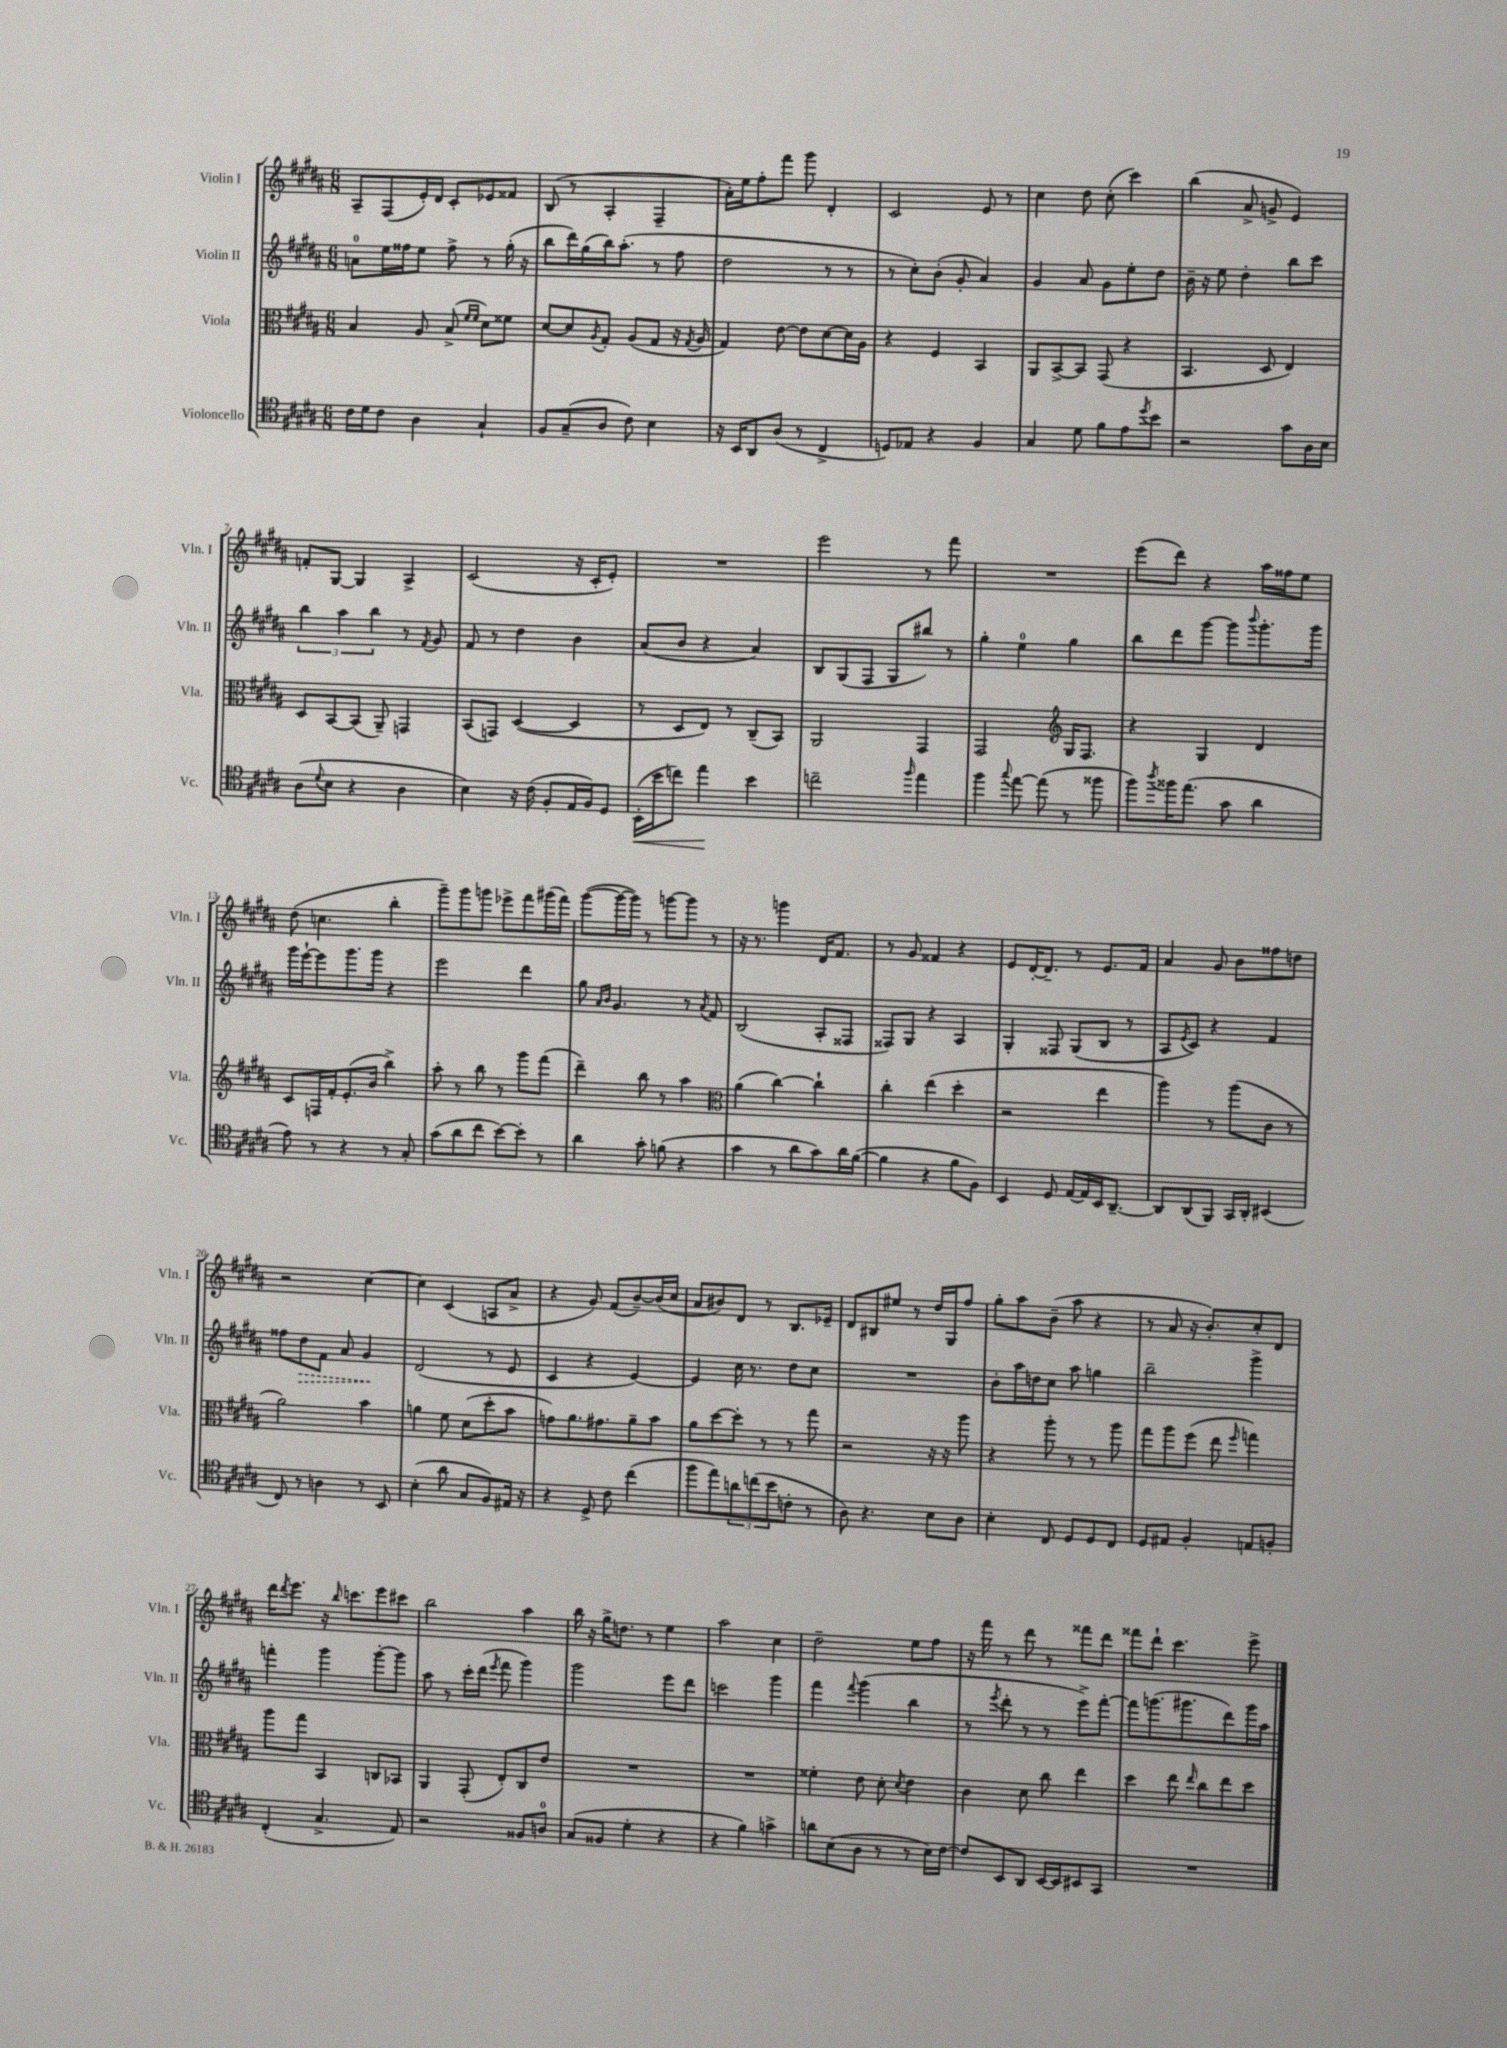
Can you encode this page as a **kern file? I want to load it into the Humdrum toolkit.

**kern	**kern	**kern	**kern
*staff4	*staff3	*staff2	*staff1
*clefC4	*clefC3	*clefG2	*clefG2
*k[f#c#g#d#a#]	*k[f#c#g#d#a#]	*k[f#c#g#d#a#]	*k[f#c#g#d#a#]
*M6/8	*M6/8	*M6/8	*M6/8
16c#	4B	8a	8A#~
16d#	.	.	.
8c#	.	16ee	(8F#
.	.	16ff##	.
4A#	8A#	8ee	16e')
.	.	.	16d#
.	(8B^	8ff##^	8c#'
.	16qqf#	.	.
.	16qqf#	.	.
4G#`	8d#)	8r	8e-
.	8f##	(16gg#'	8f##
.	.	16r	.
=	=	=	=
8F#	[8d#	8bb	(8B
(8G#~	8d#]	16ddd#)	8r
.	.	(16gg#	.
.	8qA#	.	.
8A#	8G#'	16bb)	4A#'
.	.	(8.aa#'	.
8c#)	(8A#	.	.
4B	8G#	8r	4F#~
.	16r	8ff#	.
.	8qG#	.	.
.	16A#	.	.
=	=	=	=
16r	4G#)	2dd#	16a#')
16BB	.	.	16ee
8AA#	.	.	8ff#'
(8A#	[8e	.	8fff#
8r	8e]	.	8ggg#
4C#^	[8d#	8r	4d#'
.	16d#]	8r	.
.	16A#	.	.
=	=	=	=
8D)	4r	8r	2c#
8E-	.	8cc#')	.
4r	4F#	(8b'	.
.	.	8g#'	.
4F#	4BB	4a#)	8e
.	.	.	8r
=	=	=	=
4G#	8AA#	4g#	4cc#
.	[8BB^	.	.
8d#	8BB]	8a#	8dd#
8f#	(8GG#	8g#	(8cc#'
8e	4r	8ee'	4ccc#)
8qdd#	.	.	.
8b	.	8dd#	.
=	=	=	=
2r	4.BB	16b~	(4bb
.	.	16r	.
.	.	8ee	.
.	.	4dd#'	8a#^
.	8D#	.	8g^
8g#	4E)	8bb	4e)
16A#	.	8ccc#	.
16B	.	.	.
=	=	=	=
(8A#	8D#	6bb	8f'
8qqd#	.	.	.
8B	[8BB	.	[8G#
.	.	6aa#	.
4r	(8BB]	.	4G#]
.	.	6bb	.
.	8AA#~)	.	.
4A#	4GG	8r	4A#^
.	.	8qf#	.
.	.	8g#	.
=	=	=	=
4B)	(8BB	8f#	(2c#
.	8GG)	8r	.
16r	([4D#	4dd#	.
(16c#	.	.	.
8F#'	.	.	.
16E	4D#]	4b	16r
16F#)	.	.	16c#'
8D#	.	.	8e')
=	=	=	=
(16BB'	8r	(8a#	2.r
16b	.	.	.
8cc)	8D#	8b	.
4ee	8E)	4r	.
.	8r	.	.
4b	(8C#~	4a#)	.
.	8BB)	.	.
=	=	=	=
2cc~	2AA#	8B	2eee
.	.	(8G#	.
.	.	8F#	.
.	.	8G#	.
16qqff#	.	.	.
4ee	4GG#	8bb#)	8r
.	.	8r	8fff#
=	=	=	=
4ff#	2GG#	4gg#'	2.r
8qqgg#	.	.	.
[8ee	.	4ee	.
(8ee]	.	.	.
*	*clefG2	*	*
8r	16G#	4gg#	.
.	8.F#	.	.
8ff##	.	.	.
=	=	=	=
8ff#)	4r	8bb	(8eee
8qaa#	.	.	.
16ff##	.	8ddd#	8ddd#)
(8.ee	.	.	.
.	4G#	[8ggg#	4r
8g#	.	8ggg#]	.
.	.	8qqbbb	.
4a#	4d#	8.ggg#'	16aa#
.	.	.	16ff##
.	.	.	8ee
.	.	16ggg#	.
=	=	=	=
8e)	8c#	16ggg#	(8dd#
.	.	[16eee`	.
8r	16F	8eee]	4.cc
.	16f#'	.	.
4r	(8.e'	8.ggg#	.
.	16b	16ggg#	.
8r	4bb^)	4r	4bb'
8G#'	.	.	.
=	=	=	=
(8g#	8aa#'	2eee	8ggg#~)
8a#	8r	.	8ggg#
8cc#	8bb	.	8ggg
[8b)	8r	.	8eee-^
8b']	8ggg#	4ddd#	8fff#
8r	(8fff#	.	(16ggg#
.	.	.	16fff#)
=	=	=	=
4a#	4ddd#~)	8gg#	([8ggg#
.	.	16qqa#	.
.	.	16qqb	.
.	.	4.g#	16ggg#_
.	.	.	16ggg#])
8g#'	8bb	.	8r
(8f	8r	.	[8ggg
4r	4aa#	8r	8ggg]
.	.	8qa#	.
.	.	8f#	8r
=	=	=	=
*	*clefC3	*	*
4g#	(4a#	(2B	16r
.	.	.	8.r
8r	[4cc#)	.	4ggg
8a#	.	.	.
8g#)	4cc#`]	8A#'	16d#
.	.	.	8.f#
16a#	.	8F##	.
([16f#	.	.	.
=	=	=	=
4f#]	4cc#'	8F##)	8r
.	.	8G#	8g#
4r	(4ee	4r	4f##
8f#	4dd#'	4A#	4r
8F#)	.	.	.
=	=	=	=
4BB	2r	4G#'	8e
.	.	.	[16d#'
.	.	.	8.d#~]
8D#	.	8F##	.
[16E	.	(8G#	8r
16E]	.	.	.
16BB	4ee	8B	8.e
[8.AA#~	.	.	.
.	.	8r	.
.	.	.	16f#
=	=	=	=
8AA#]	4aa#)	8A#	4a#
.	.	8qe	.
(8AA#	.	8c#)	.
8FF#)	8r	4r	8g#
16GG#	(8aa#	.	8b
16AA#'	.	.	.
(4BB#	8c#	4f#	8ff##
.	8r	.	8dd
=	=	=	=
8C#)	2a#)	8ff##	2r
8r	.	8dd#	.
4A	.	8f#	.
.	.	8a#	.
8r	4b	4g#	[4cc#
8BB	.	.	.
=	=	=	=
(4B'	4a	(2d#	4cc#]
8a#	8f#	.	(4c#
8G#	(8d#	.	.
8F#)	8dd#'	8r	8A
16E#	8b	8e	8a#^
16r	.	.	.
=	=	=	=
4r	8g)	4c#	4r
.	8.a#	.	.
8D#^	.	4r	8g#)
.	8.g#	.	.
8c#	.	.	(8f#
(4cc#	8a#~	[4e)	[8b~)
.	8b	.	(16b]
.	.	.	16cc#
=	=	=	=
8ff#	8a#	4e]	8a#
8ee)	[8dd#	.	8b#)
12a	8dd#']	16cc#	8d#
.	.	8.r	.
(12cc	.	.	.
.	8r	.	8r
12b	.	.	.
8c'	8r	8dd#	8.B
8r	8gg#	8cc#	.
.	.	.	16e-~
=	=	=	=
8A#)	2r	2.r	8d#
4.r	.	.	8B#
.	.	.	8ee#
.	.	.	8r
8B	16r	.	16dd#
.	16r	.	16G#
8A#	8aa#	.	8ff#
=	=	=	=
4B'	4r	8b'	8gg#'
.	.	16aa#	8aa#
.	.	16dd	.
8C#	8aa#'	8cc#	(8b~
8D#	8r	8aa#	8aa#
8D#	8r	4gg	4r
8C#	8aa#	.	.
=	=	=	=
8D#	8gg#	2bb~	8r
8E#	8aa#	.	8a#
4F#'	(8ff#	.	16r
.	.	.	8.b')
.	8ee	.	.
.	16qqff#	.	.
8E	4gg)	4ggg#^	8cc#'
8F'	.	.	8d#
=	=	=	=
(4C#'	8aa#	4fff'	16ddd#
.	.	.	8qddd#
.	.	.	8.eee
.	8gg#	.	.
4.G#^	4BB	4ggg#	16r
.	.	.	16qqbb
.	.	.	8.ccc
.	8C	[8ggg#'	8eee
8E)	8BB-	8ggg#]	8ccc#
=	=	=	=
2r	4AA#	8aa#	2bb
.	.	8r	.
.	(8GG#'	16ccc#'	.
.	.	(16ddd#	.
.	.	8qeee	.
.	8E')	8fff#	.
8F##	8C#	4ggg#)	4aa#
8A	8e	.	.
=	=	=	=
(8G#	2.r	2ggg#	16bb
.	.	.	16r
8F##	.	.	16gg#^
.	.	.	8.dd
4d#'	.	.	.
.	.	.	8r
4r	.	8eee	4ee
.	.	8ddd#	.
=	=	=	=
4r	2.r	2ccc	2aa#
4f#)	.	.	.
4g^	.	4ggg#	4cc#
=	=	=	=
8a	4f##'	4fff#	2dd#~
(8B	.	.	.
.	.	8qqfff#	.
8A#	8e	(4ggg#	.
8r	8d#'	.	.
.	8qd#	.	.
8r	4e	4bb	8ee
16B)	.	.	8ff#
[16c#	.	.	.
=	=	=	=
8c#]	4c#	8r	16r
.	.	.	16fff#
.	.	8qeee	.
8BB	.	8ddd#'	8r
8AA#	8d#	8r	8ddd#
[16BB	8cc#	8r	8r
16BB]	.	.	.
8BB#	4ee	8eee^)	8fff##
8GG#	.	[8fff#'	8ddd#
=	=	=	=
2.r	4dd#	8fff#]	8fff##
.	.	(8.ggg	8ddd#`
.	8ee	.	4.ccc#
.	.	8.ggg#	.
.	16qqee	.	.
.	8cc#	.	.
.	8ee	8ddd#)	.
.	8dd#	16ggg#	8eee^
.	.	16aa#	.
==	==	==	==
*-	*-	*-	*-
